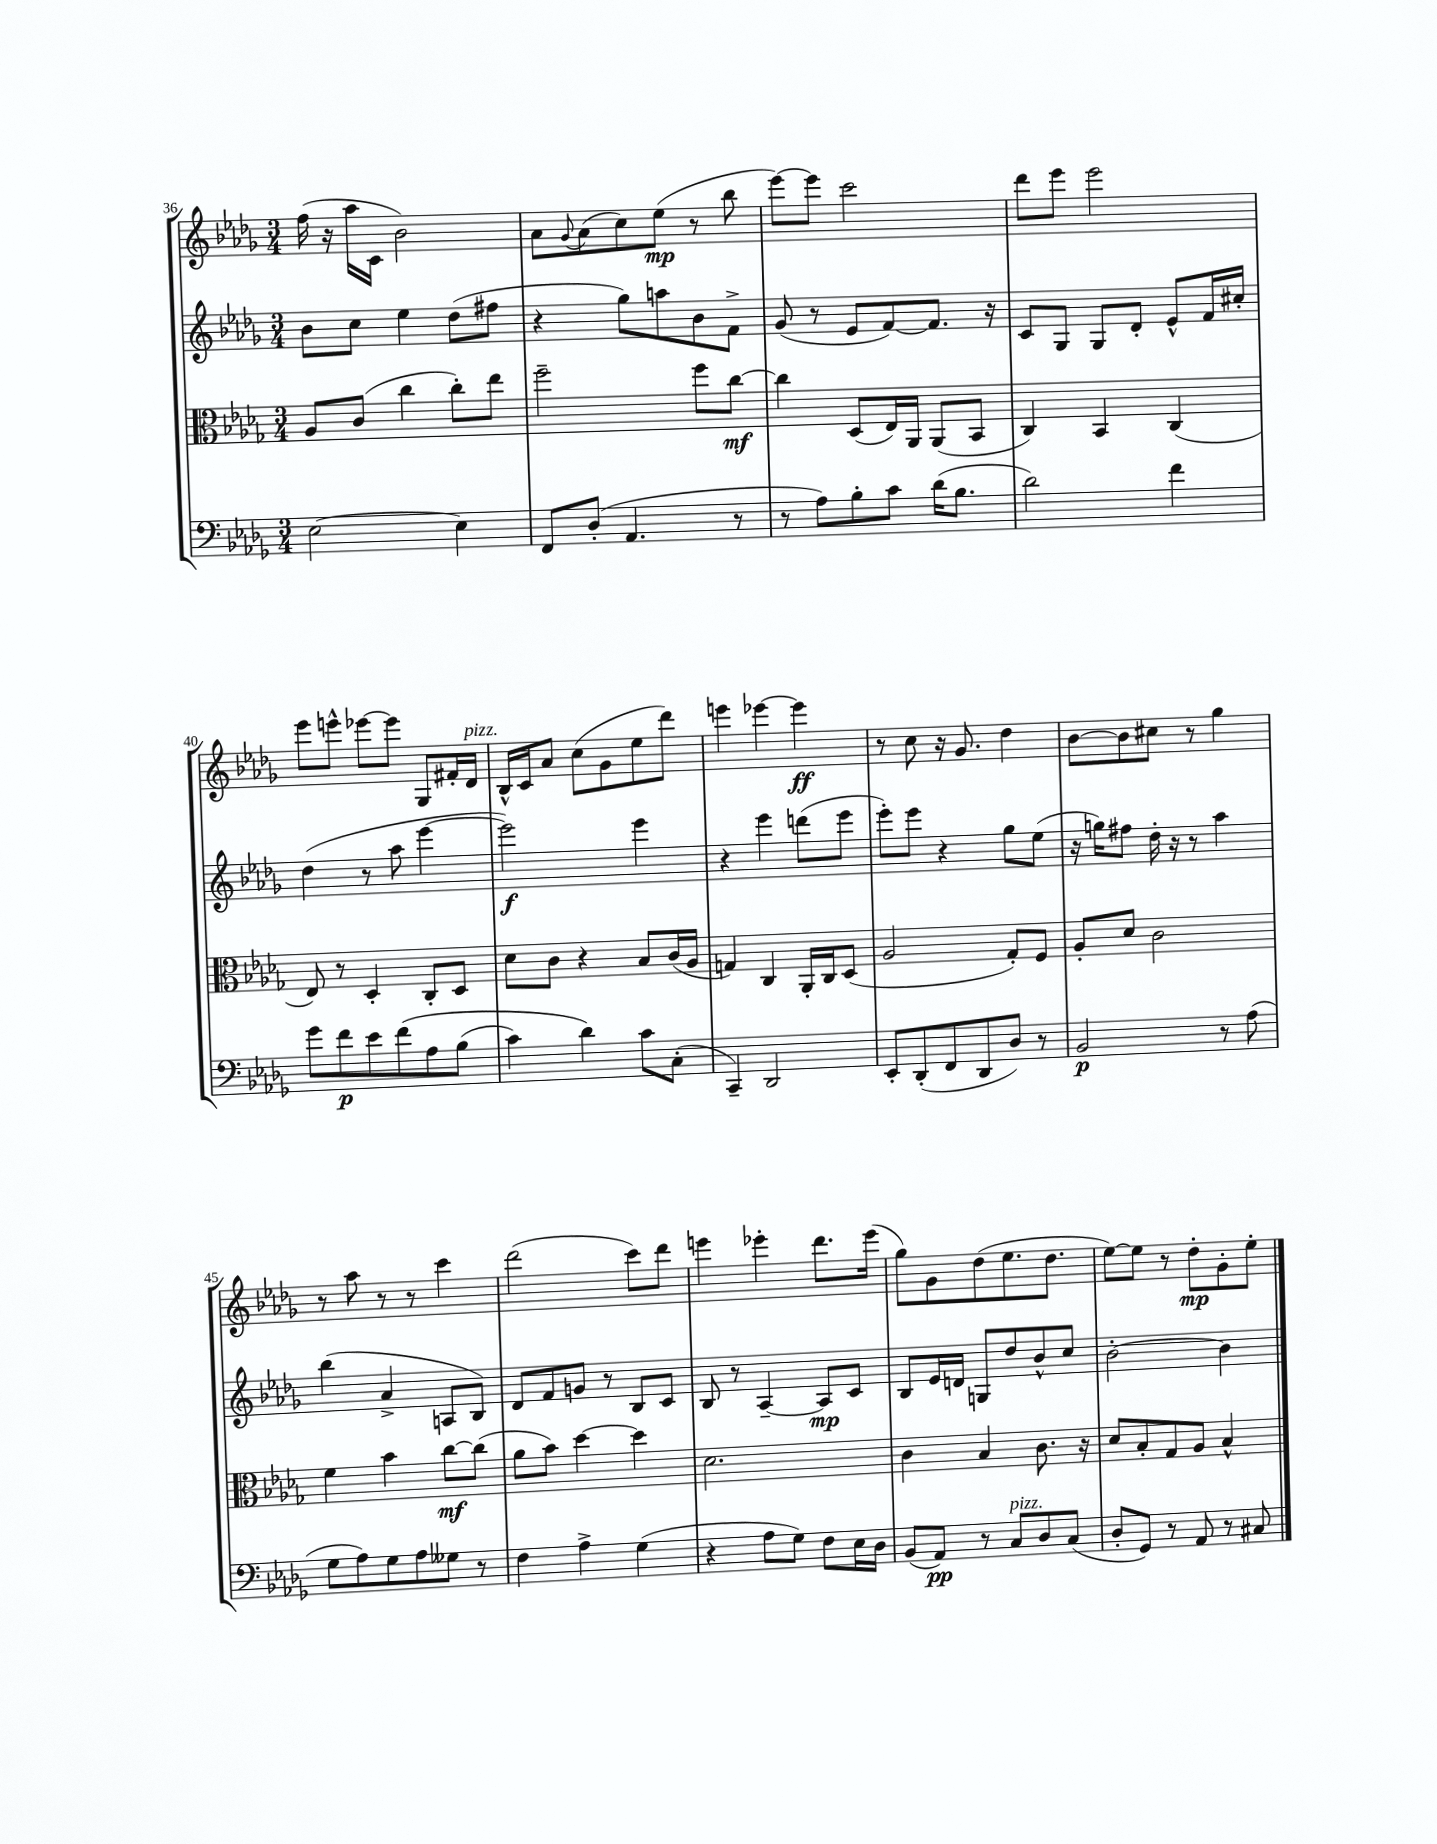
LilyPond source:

<<
\new StaffGroup <<
\new Staff = "s0" {
    \clef treble \key des \major \numericTimeSignature \time 3/4
    f''16( r16 aes''16 c'16 bes'2) |
    aes'8 \appoggiatura { ges'8 } aes'8( c''8) ees''8\mp( r8 bes''8 |
    ees'''8~) ees'''8 c'''2 |
    des'''8 ees'''8 ees'''2 |
    ees'''8 e'''8-^ ees'''8~ ees'''8 ges8 fis'16-. des'16^\markup { \italic "pizz." } |
    bes16-^ c'16 aes'8 c''8( ges'8 ees''8 des'''8) |
    e'''4 ees'''4~ ees'''4\ff |
    r8 c''8 r16 ges'8. des''4 |
    bes'8~ bes'8 cis''8 r8 ges''4 |
    r8 aes''8 r8 r8 c'''4 |
    des'''2( c'''8) des'''8 |
    e'''4 ees'''4-. des'''8. ees'''16( |
    ges''8) ges'8 des''8( ees''8. des''8. |
    ees''8~) ees''8 r8 des''8-.\mp ges'8-. ees''8-. \bar "|." |
}
\new Staff = "s1" {
    \clef treble \key des \major \numericTimeSignature \time 3/4
    bes'8 c''8 ees''4 des''8( fis''8 |
    r4 ges''8) a''8 bes'8 f'8-> |
    ges'8( r8 ees'8 f'8~) f'8. r16 |
    c'8 ges8 ges8 des'8-. ees'8-^ f'16 cis''16-. |
    des''4( r8 aes''8 ees'''4~ |
    ees'''2\f) ees'''4 |
    r4 ees'''4 d'''8( ees'''8 |
    ees'''8-.) ees'''8 r4 ges''8 ees''8( |
    r16 g''16) fis''8 des''16-. r16 r8 aes''4 |
    bes''4( aes'4-> a8 bes8) |
    des'8 f'8 g'8 r8 bes8 c'8 |
    bes8 r8 aes4~-- aes8\mp c'8 |
    bes8 ees'16 d'16 g8 des''8 bes'8-^ c''8 |
    bes'2~-. bes'4 \bar "|." |
}
\new Staff = "s2" {
    \clef alto \key des \major \numericTimeSignature \time 3/4
    aes8 c'8( c''4 c''8-.) ees''8 |
    f''2-- f''8 c''8~\mf |
    c''4 des8( ees16) aes,16 aes,8( bes,8 |
    c4) bes,4 c4( |
    ees8) r8 des4-. c8-. des8 |
    des'8 c'8 r4 bes8 c'16( aes16 |
    g4) c4 aes,16-. c16 des8( |
    aes2 ges8-.) f8 |
    aes8-. des'8 c'2 |
    f'4 bes'4 c''8~\mf c''8( |
    aes'8 bes'8) des''4~ des''4 |
    des'2. |
    c'4 bes4 c'8. r16 |
    des'8 bes8-. ges8 aes8 bes4-^ \bar "|." |
}
\new Staff = "s3" {
    \clef bass \key des \major \numericTimeSignature \time 3/4
    ees2~ ees4 |
    f,8 des8-.( aes,4. r8 |
    r8 aes8) bes8-. c'8 des'16( bes8. |
    des'2) f'4 |
    ges'8 f'8\p ees'8 f'8\( aes8 bes8( |
    c'4) des'4\) c'8 c8-.( |
    c,4--) des,2 |
    ees,8-. des,8-.( f,8 des,8 des8) r8 |
    bes,2\p r8 aes8( |
    ges8 aes8) ges8 aes8 geses8 r8 |
    f4 aes4-> ges4( |
    r4 aes8 ges8) f8 ees16 des16 |
    bes,8( aes,8\pp) r8 c8^\markup { \italic "pizz." } des8 c8( |
    des8-. ges,8) r8 aes,8 r8 cis8 \bar "|." |
}
>>
>>
\layout { \context { \Score currentBarNumber = #36 } }
